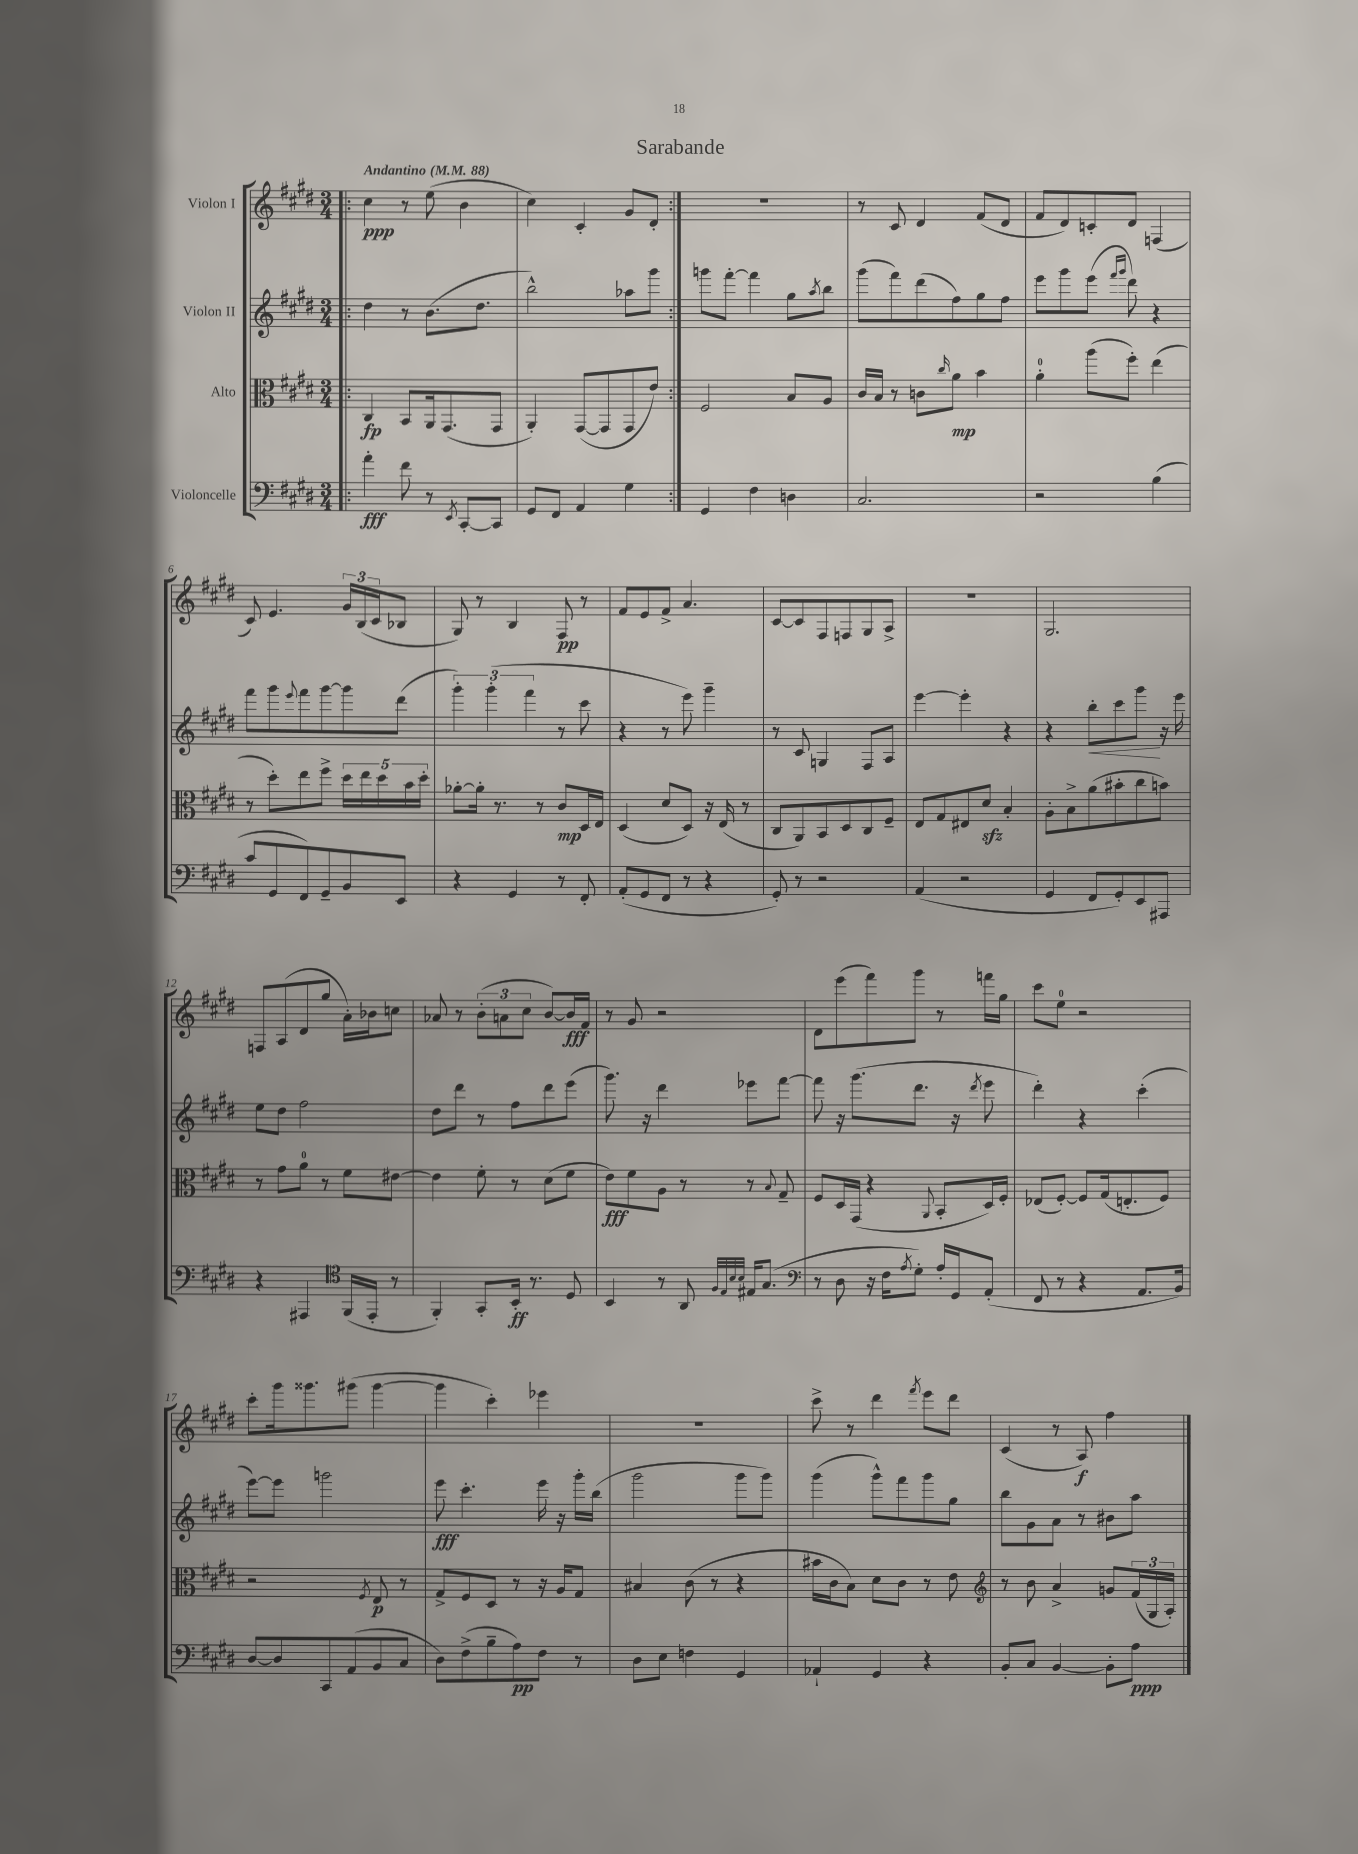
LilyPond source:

\header { title = "Sarabande" }
<<
\new StaffGroup <<
\new Staff = "s0" \with { instrumentName = "Violon I" } {
    \clef treble \key e \major \numericTimeSignature \time 3/4 \tempo "Andantino" 4 = 88
    \repeat volta 2 { \bar ".|:" cis''4\ppp r8 e''8( b'4 |
    cis''4) cis'4-. gis'8 dis'8-. | }
    R2. |
    r8 cis'8 dis'4 fis'8( dis'8 |
    fis'8 dis'8) c'8-. dis'8 f4( |
    cis'8) e'4. \tuplet 3/2 { gis'16 b16( cis'16 } bes8 |
    gis8) r8 b4 fis8\pp r8 |
    fis'8 e'8 fis'8-> a'4. |
    cis'8~ cis'8 fis8 f8 gis8 a8-> |
    R2. |
    gis2. |
    f8 a8( dis'8 gis''8 a'16-.) bes'16 c''8 |
    aes'8 r8 \tuplet 3/2 { b'8-.( a'8 cis''8 } b'8~) b'16\fff fis'16 |
    r8 gis'8 r2 |
    dis'8 e'''8( fis'''8) gis'''8 r8 f'''16 gis''16 |
    cis'''8 e''8-0 r2 |
    cis'''8-. gis'''16 gisis'''8. gis'''8( gis'''4~ |
    gis'''4 cis'''4-.) ees'''4 |
    R2. |
    cis'''8-> r8 dis'''4 \acciaccatura { fis'''8 } e'''8 dis'''8 |
    cis'4( r8 a8\f) fis''4 \bar "|." |
}
\new Staff = "s1" \with { instrumentName = "Violon II" } {
    \clef treble \key e \major \numericTimeSignature \time 3/4
    \repeat volta 2 { \bar ".|:" dis''4 r8 b'8.( dis''8. |
    b''2-^) aes''8 gis'''8 | }
    g'''8 fis'''8~-. fis'''4 gis''8 \acciaccatura { a''8 } b''8 |
    gis'''8( fis'''8) dis'''8( fis''8) gis''8 fis''8 |
    e'''8 gis'''8 e'''8( \grace { fis'''16 gis'''16 } dis'''8) r4 |
    fis'''8 gis'''8 \appoggiatura { e'''8 } fis'''8 gis'''8~ gis'''8 dis'''8( |
    \tuplet 3/2 { gis'''4-.) gis'''4-.( fis'''4 } r8 cis'''8 |
    r4 r8 e'''8) gis'''4-- |
    r8 cis'8 g4 fis8 a8 |
    e'''4~ e'''4-. r4 |
    r4 b''8-.\< cis'''8 gis'''8\! r16 e'''16 |
    e''8 dis''8 fis''2 |
    dis''8 dis'''8 r8 fis''8 dis'''8 e'''8( |
    gis'''8.) r16 dis'''4 ees'''8 fis'''8~ |
    fis'''8 r16 gis'''8.( dis'''8. r16 \acciaccatura { dis'''8 } e'''8 |
    dis'''4-.) r4 cis'''4-.( |
    e'''8~) e'''8 g'''2 |
    e'''8\fff cis'''4.-. e'''16 r16 gis'''16-. b''16( |
    gis'''2 gis'''8 gis'''8) |
    gis'''4( gis'''8-^) fis'''8 gis'''8 gis''8 |
    b''8 gis'8 a'8 r8 bis'8 a''8 \bar "|." |
}
\new Staff = "s2" \with { instrumentName = "Alto" } {
    \clef alto \key e \major \numericTimeSignature \time 3/4
    \repeat volta 2 { \bar ".|:" cis4\fp b,8 a,16 gis,8.( gis,8 |
    a,4-.) gis,8~( gis,8 gis,8 e'8) | }
    fis2 b8 a8 |
    cis'16 b16 r8 c'8 \grace { cis''16 } a'8\mp b'4 |
    a'4-0-. a''8( fis''8-.) e''4( |
    r8 dis''8-.) e''8 fis''8-> \tuplet 5/4 { dis''16 e''16 dis''16 b'16 dis''16-. } |
    aes'8~-. aes'16-. r8. r8 cis'8\mp dis16 e16 |
    dis4( dis'8 dis8) r16 e16( r8 |
    cis8 a,8) b,8 dis8 cis8 fis8-- |
    e8 gis8 eis8 dis'8\sfz b4-. |
    a8-. b8-> a'8( bis'8-. cis''8 b'8) |
    r8 gis'8 a'8-0 r8 fis'8 eis'8~ |
    eis'4 fis'8-. r8 dis'8( fis'8 |
    e'8\fff) fis'8 a8 r8 r8 \appoggiatura { b8 } gis8-- |
    fis8 dis16 gis,16( r4 \appoggiatura { a,8 } b,8-. dis16) fis16-. |
    ees8( fis8~-.) fis8 gis16( e8.-. fis8) |
    r2 \acciaccatura { fis8 } e8\p r8 |
    gis8-> fis8 dis8 r8 r16 a16 gis8 |
    bis4 cis'8( r8 r4 |
    bis'16 cis'16 b8) dis'8 cis'8 r8 e'8 |
    \clef treble r8 b'8 a'4-> g'8 \tuplet 3/2 { fis'16( gis16 a16-.) } \bar "|." |
}
\new Staff = "s3" \with { instrumentName = "Violoncelle" } {
    \clef bass \key e \major \numericTimeSignature \time 3/4
    \repeat volta 2 { \bar ".|:" a'4-.\fff fis'8 r8 \acciaccatura { e,8 } cis,8~-. cis,8 |
    gis,8 fis,8 a,4 gis4 | }
    gis,4 fis4 d4 |
    cis2. |
    r2 b4( |
    cis'8 gis,8 fis,8) gis,8-- b,8 e,8 |
    r4 gis,4 r8 fis,8-. |
    a,8-.( gis,8 fis,8 r8 r4 |
    gis,8-.) r8 r2 |
    a,4( r2 |
    gis,4 fis,8 gis,8-.) e,8 ais,,8 |
    r4 ais,,4 \clef tenor fis,16( e,16-. r8 |
    fis,4-.) gis,8-. b,16-.\ff r8. dis8 |
    b,4 r8 a,8 \grace { fis32 e32 b32 b32 } eis16 gis8.( |
    \clef bass r8 dis8 r16 fis16 \acciaccatura { a8 } gis8-.) a16-. gis,16 a,8-.( |
    fis,8 r8 r4 a,8. b,16) |
    dis8~ dis8 cis,8 a,8( b,8 cis8 |
    dis8) fis8->( b8-- a8\pp) fis8 r8 |
    dis8 e8 f4 gis,4 |
    aes,4-! gis,4 r4 |
    b,8-. cis8 b,4~ b,8-. a8\ppp \bar "|." |
}
>>
>>
